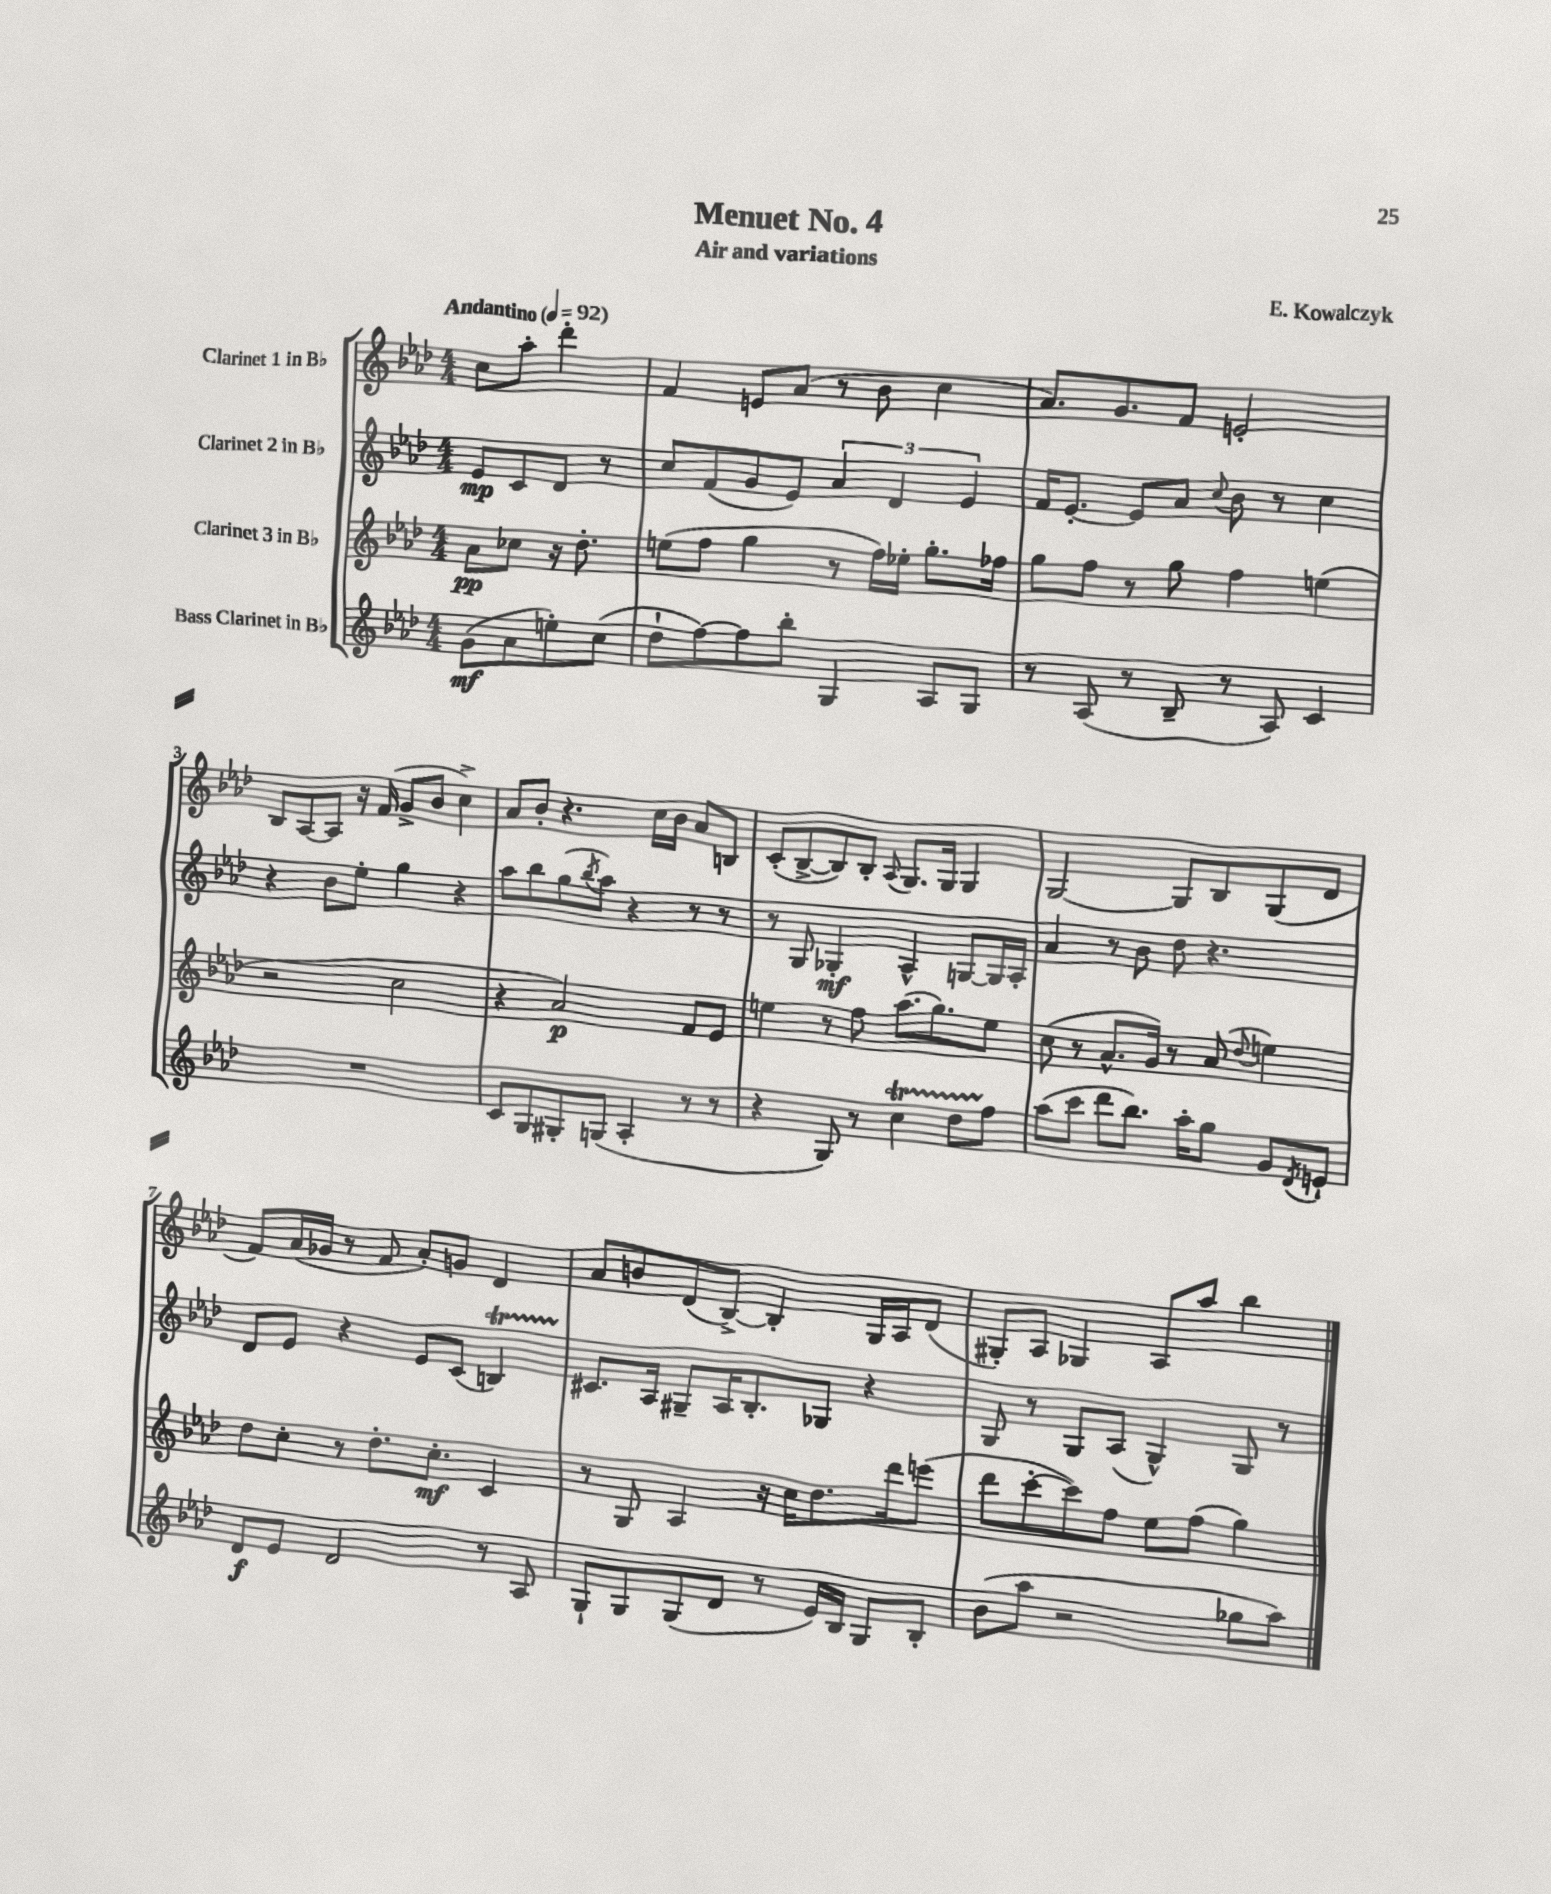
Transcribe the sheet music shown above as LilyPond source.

\header { title = "Menuet No. 4" composer = "E. Kowalczyk" subtitle = "Air and variations" }
<<
\new StaffGroup <<
\new Staff = "s0" \with { instrumentName = "Clarinet 1 in Bb" } {
    \clef treble \key aes \major \numericTimeSignature \time 4/4 \partial 2 \tempo "Andantino" 4 = 92
    c''8 aes''8-. des'''4-. |
    f'4 e'8 aes'8( r8 bes'8 c''4 |
    aes'8.) g'8. f'8 e'2-. |
    bes8 aes8~ aes8 r16 f'16( g'8-> bes'8 c''4->) |
    aes'8 bes'8-. r4. c''16 bes'16 aes'8 b8 |
    c'8-.( bes8~-> bes8) bes8-. \appoggiatura { aes8 } g8. g16 g4 |
    g2~ g8 bes8 g8( des'8 |
    f'8) aes'16( ges'16 r8 f'8 aes'8-.) g'8 des'4 |
    aes'8 b'8 des'8( bes8~->) bes4-. g16 aes16 des'8( |
    gis8-.) aes8 ges4 aes8 aes''8 bes''4 \bar "|." |
}
\new Staff = "s1" \with { instrumentName = "Clarinet 2 in Bb" } {
    \clef treble \key aes \major \numericTimeSignature \time 4/4 \partial 2
    ees'8\mp c'8 des'8 r8 |
    c''8 f'8( g'8 ees'8) \tuplet 3/2 { aes'4 des'4 ees'4 } |
    f'16 ees'8.~-. ees'8 aes'8 \appoggiatura { c''8 } bes'8 r8 c''4 |
    r4 bes'8 ees''8-. g''4 r4 |
    aes''8 bes''8 g''8( \acciaccatura { bes''8 } aes''8) r4 r8 r8 |
    r8 g8 ges4-.\mf aes4-^ g8~ g16 aes16-. |
    aes'4 r8 bes'8 des''8 r4. |
    des'8 ees'8 r4 ees'8 c'8( b4\startTrillSpan) |
    cis'8.\stopTrillSpan aes16 gis8-- aes16 bes8.-. ges8 r4 |
    g8 r8 g8 aes8( g4-^) g8 r8 \bar "|." |
}
\new Staff = "s2" \with { instrumentName = "Clarinet 3 in Bb" } {
    \clef treble \key aes \major \numericTimeSignature \time 4/4 \partial 2
    aes'8\pp ces''8 r16 des''8.-. |
    e''8( f''8 g''4 r8 f''16) ees''16-. g''8.-. fes''16 |
    g''8 f''8 r8 g''8 f''4 e''4( |
    r2 c''2 |
    r4 aes'2\p) f'8 ees'8 |
    e''4 r8 f''8 aes''8.( g''8.) e''8 |
    c''8( r8 aes'8.-^ g'16) r8 aes'8( \appoggiatura { des''8 } e''4) |
    des''8 c''8-. r8 des''8.-. c''8.-.\mf c'4 |
    r8 g8 aes4 r16 c''16 des''8. des'''16 e'''8( |
    des'''8 c'''8~-. c'''8) f''8 ees''8 f''8( g''4) \bar "|." |
}
\new Staff = "s3" \with { instrumentName = "Bass Clarinet in Bb" } {
    \clef treble \key aes \major \numericTimeSignature \time 4/4 \partial 2
    g'8\mf( aes'8 e''8-.) c''8( |
    des''8-! f''8~) f''8 bes''8-. g4 aes8 g8 |
    r8 aes8( r8 bes8-- r8 aes8) c'4 |
    R1 |
    c'8 g8 gis8-. g8( aes4-. r8 r8 |
    r4 g8) r8 c''4\startTrillSpan des''8 f''8\stopTrillSpan |
    aes''8( c'''8 des'''8 bes''8.) aes''16-. g''8 g'8 \acciaccatura { des'8 } e'8-! |
    des'8\f ees'8 des'2 r8 aes8 |
    g8-! g8 g8( des'8 r8 ees'16) bes16 g8 bes8-. |
    bes'8( aes''8 r2 ges''8 aes''8) \bar "|." |
}
>>
>>
